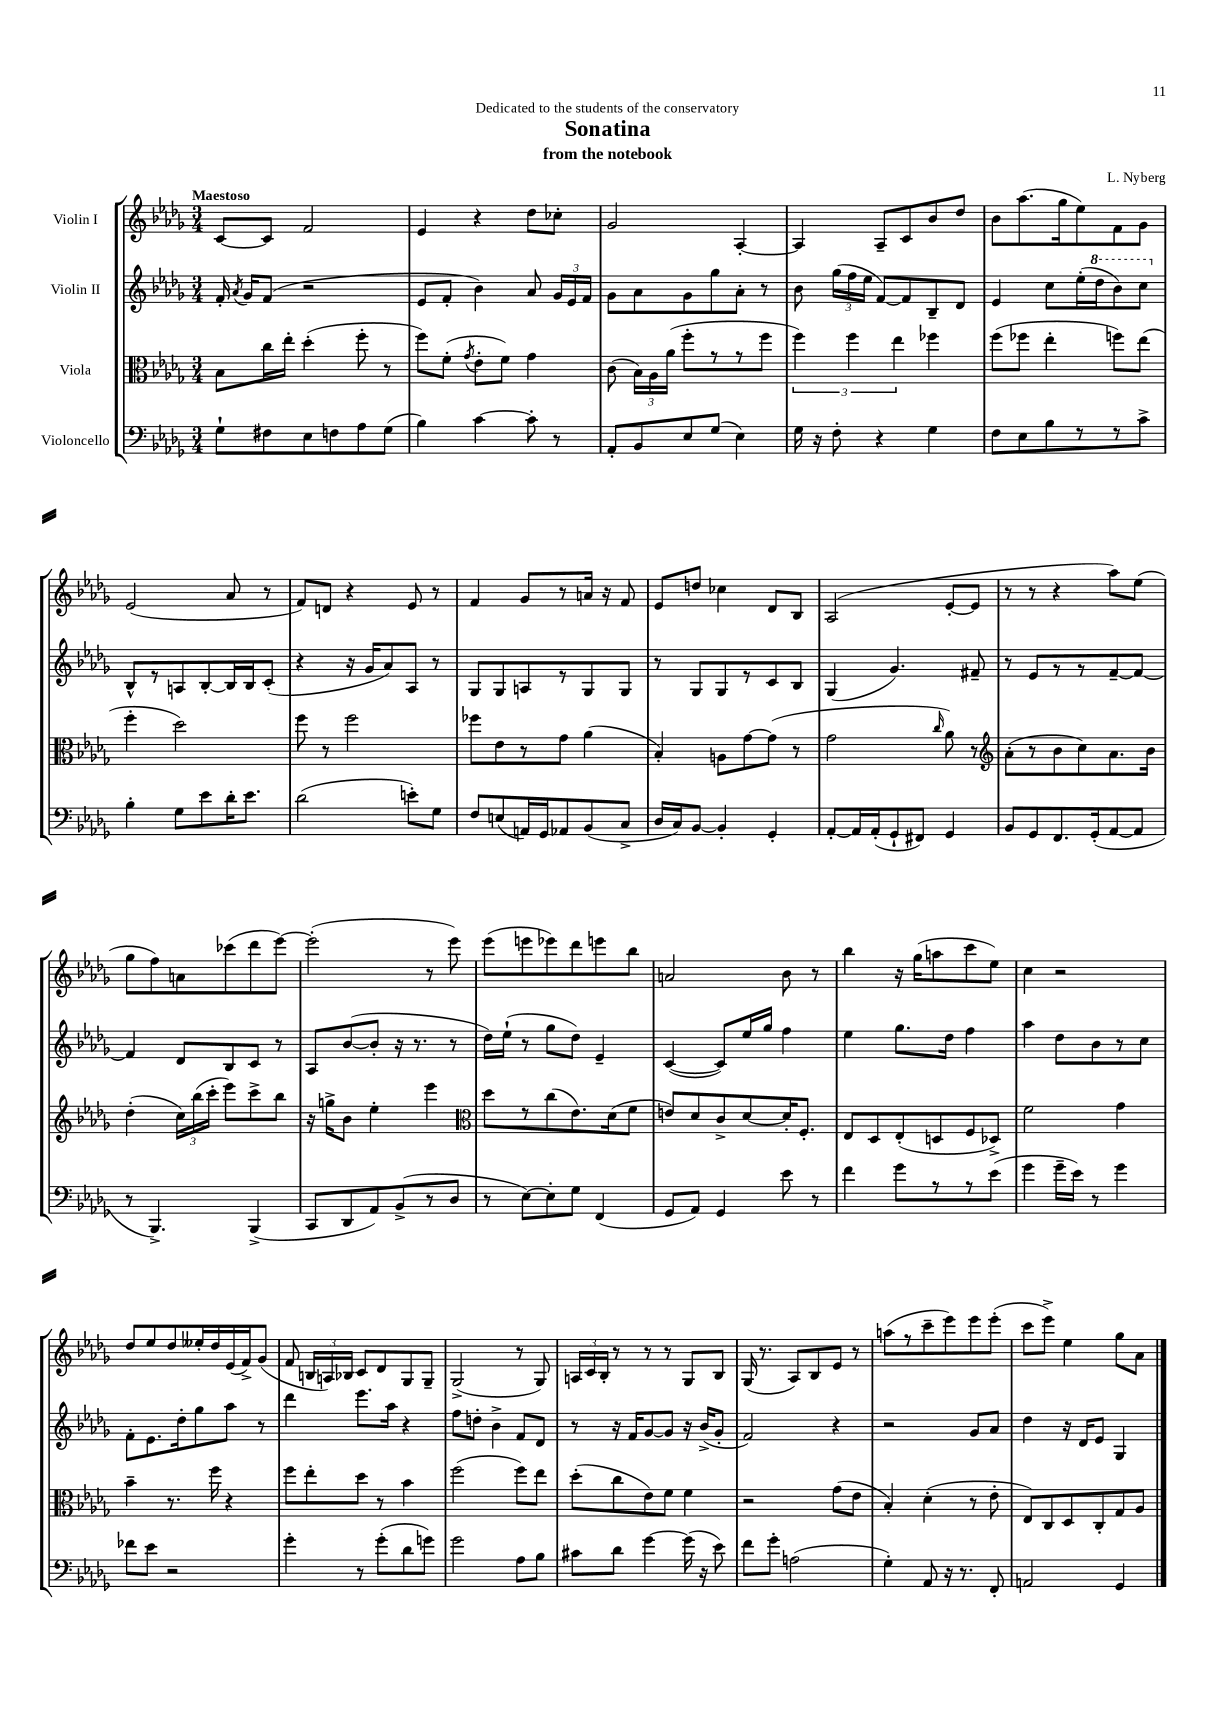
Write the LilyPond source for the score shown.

\header { title = "Sonatina" composer = "L. Nyberg" subtitle = "from the notebook" dedication = "Dedicated to the students of the conservatory" }
<<
\new StaffGroup <<
\new Staff = "s0" \with { instrumentName = "Violin I" } {
    \clef treble \key des \major \numericTimeSignature \time 3/4 \tempo "Maestoso"
    \autoBeamOff c'8[~ c'8] f'2 |
    ees'4 r4 des''8[ ces''8]-. |
    ges'2 aes4~-. |
    aes4 aes8[-- c'8 bes'8 des''8] |
    bes'8[ aes''8.( ges''16 ees''8) f'8 ges'8] |
    ees'2( aes'8 r8 |
    f'8[) d'8] r4 ees'8 r8 |
    f'4 ges'8[ r8 a'16] r16 f'8 |
    ees'8[ d''8] ces''4 des'8[ bes8] |
    aes2( ees'8[~-. ees'8] |
    r8 r8 r4 aes''8[) ees''8]( |
    ges''8[ f''8) a'8 ces'''8( des'''8 ees'''8]~) |
    ees'''2-.( r8 ees'''8) |
    ees'''8[( e'''8 ees'''8) des'''8 e'''8 bes''8] |
    a'2 bes'8 r8 |
    bes''4 r16 ges''16[( a''8 c'''8 ees''8]) |
    c''4 r2 |
    des''8[ ees''8 des''8 eeses''16-. des''16 ees'16( f'16->) ges'8]( |
    f'8 \tuplet 3/2 { b16[ a16) bes16] } c'8[ des'8 ges8 ges8]-- |
    ges2->( r8 ges8) |
    \tuplet 3/2 { a16[ c'16 bes16]-. } r8 r8 r8 ges8[ bes8] |
    ges16( r8. aes8[) bes8 ees'8] r8 |
    a''8[( r8 c'''8-- ees'''8) ees'''8 ees'''8]-.( |
    c'''8[ ees'''8]->) ees''4 ges''8[ aes'8] \bar "|." |
}
\new Staff = "s1" \with { instrumentName = "Violin II" } {
    \clef treble \key des \major \numericTimeSignature \time 3/4
    \autoBeamOff f'16-. \acciaccatura { aes'8 } ges'16[ f'8]( r2 |
    ees'8[ f'8]-. bes'4) aes'8 \tuplet 3/2 { ges'16[ ees'16 f'16] } |
    ges'8[ aes'8 ges'8 ges''8 aes'8]-. r8 |
    bes'8 \tuplet 3/2 { ges''16[( f''16 ees''16] } f'8[~) f'8 bes8-- des'8] |
    ees'4 c''8[ ees''16-.( \ottava #1 des'''16 bes''8) c'''8] \ottava #0 |
    bes8[-^ r8 a8 bes8~-. bes16 bes16 c'8]-.( |
    r4 r16 ges'16[ aes'8) aes8] r8 |
    ges8[ ges8 a8 r8 ges8 ges8] |
    r8 ges8[ ges8 r8 c'8 bes8] |
    ges4( ges'4.) fis'8-- |
    r8 ees'8[ r8 r8 f'8~-- f'8]~ |
    f'4 des'8[ bes8 c'8] r8 |
    aes8[ bes'8~( bes'8]-. r16 r8. r8 |
    des''16[) ees''16]-!( r8 ges''8[ des''8]) ees'4-- |
    c'4~( c'8[) ees''16 ges''16] f''4 |
    ees''4 ges''8.[ des''16] f''4 |
    aes''4 des''8[ bes'8 r8 c''8] |
    f'8[-. ees'8. des''16-. ges''8 aes''8] r8 |
    des'''4 ees'''8.[ aes''16] r4 |
    f''8[ d''8]-. bes'4-> f'8[ des'8] |
    r8 r16 f'16[ ges'8~ ges'8] r16 bes'16[->( ges'8]-. |
    f'2) r4 |
    r2 ges'8[ aes'8] |
    des''4 r16 des'16[ ees'8] ges4 \bar "|." |
}
\new Staff = "s2" \with { instrumentName = "Viola" } {
    \clef alto \key des \major \numericTimeSignature \time 3/4
    \autoBeamOff bes8[ c''16 ees''16]-. des''4-.( f''8-. r8 |
    f''8[) f'8]-.( \acciaccatura { ges'8 } ees'8[-. f'8]) ges'4 |
    c'8( \tuplet 3/2 { bes16[) aes16 aes'16]( } f''8[-. r8 r8 f''8] |
    \tuplet 3/2 { f''4) f''4 ees''4 } fes''4 |
    f''8[( fes''8] ees''4-. f''8[) ees''8]( |
    f''4-. des''2) |
    f''8 r8 f''2 |
    fes''8[ ees'8 r8 ges'8] aes'4( |
    bes4-.) a8[ ges'8~ ges'8]( r8 |
    ges'2 \grace { c''16 } aes'8) r8 |
    \clef treble aes'8[-.( r8 bes'8 c''8) aes'8. bes'16] |
    des''4-.( \tuplet 3/2 { c''16[) bes''16( c'''16]-. } ees'''8[) c'''8-> bes''8] |
    r16 g''16[-> bes'8] ees''4-. ees'''4 |
    \clef alto des''8[ r8 c''8( ees'8.) des'16( f'8] |
    e'8[) des'8 c'8-> des'8~ des'16-. f8.]-. |
    ees8[ des8 ees8-.( d8 f8 des8]->) |
    f'2 ges'4 |
    bes'4-- r8. f''16 r4 |
    f''8[ ees''8-. des''8] r8 bes'4 |
    f''2( f''8[) ees''8] |
    des''8[-.( c''8 ees'8) f'8] f'4 |
    r2 ges'8[( ees'8] |
    bes4-.) des'4-.( r8 ees'8-. |
    ees8[) c8 des8 c8-. ges8 aes8] \bar "|." |
}
\new Staff = "s3" \with { instrumentName = "Violoncello" } {
    \clef bass \key des \major \numericTimeSignature \time 3/4
    \autoBeamOff ges8[-! fis8 ees8 f8 aes8 ges8]( |
    bes4) c'4~ c'8-. r8 |
    aes,8[-. bes,8 ees8 ges8]( ees4) |
    ges16 r16 f8-. r4 ges4 |
    f8[ ees8 bes8 r8 r8 c'8]-> |
    bes4-. ges8[ ees'8 des'16-. ees'8.] |
    des'2( e'8[-.) ges8] |
    f8[ e8( a,16) ges,16 aes,8 bes,8( c8]-> |
    des16[ c16) bes,8]~ bes,4-. ges,4-. |
    aes,8[~-. aes,16 aes,16-.( ges,8-! fis,8]) ges,4 |
    bes,8[ ges,8 f,8. ges,16-.( aes,8~ aes,8] |
    r8 bes,,4.->) bes,,4->( |
    c,8[ des,8 aes,8) bes,8->( r8 des8] |
    r8 ees8[~) ees8-. ges8] f,4( |
    ges,8[ aes,8]) ges,4 ees'8 r8 |
    f'4 ges'8[ r8 r8 ees'8]( |
    ges'4 ges'16[-- ees'16]) r8 ges'4 |
    fes'8[ ees'8] r2 |
    ges'4-. r8 ges'8[-.( des'8 g'8]) |
    ges'2 aes8[ bes8] |
    cis'8[ des'8] ges'4~ ges'16( r16 ees'8) |
    f'8[ ges'8]-. a2( |
    ges4-.) aes,8 r16 r8. f,8-. |
    a,2 ges,4 \bar "|." |
}
>>
>>
\layout { \context { \Score \remove "Bar_number_engraver" } }
